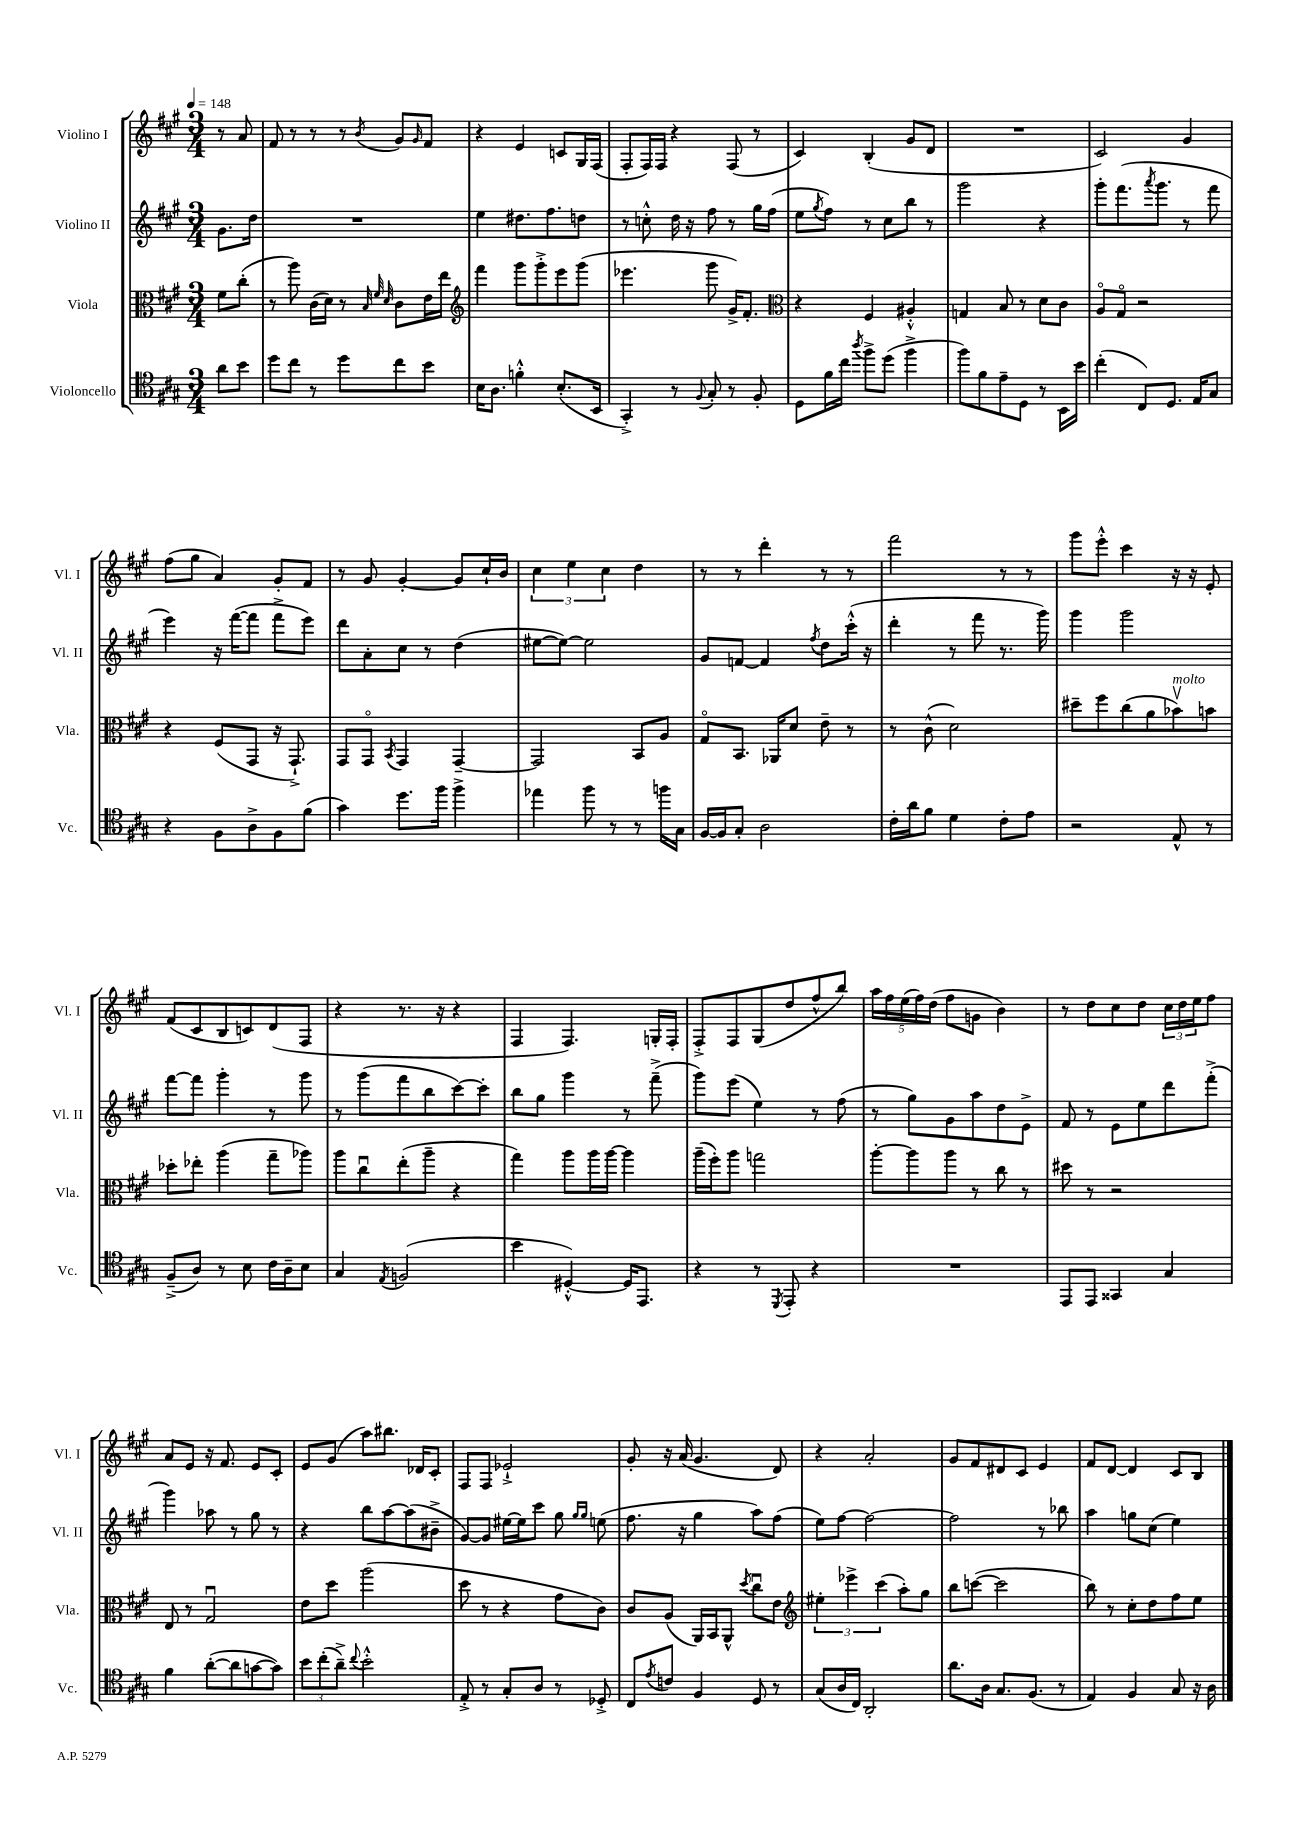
<<
\new StaffGroup <<
\new Staff = "s0" \with { instrumentName = "Violino I" shortInstrumentName = "Vl. I" } {
    \clef treble \key a \major \numericTimeSignature \time 3/4 \partial 4 \tempo 4 = 148
    r8 a'8 |
    fis'8 r8 r8 r8 \acciaccatura { b'8 } gis'8 \grace { gis'16 } fis'8 |
    r4 e'4 c'8 gis16 fis16( |
    fis8-. fis16) fis16 r4 fis8( r8 |
    cis'4) b4-.( gis'8 d'8 |
    R2. |
    cis'2) gis'4 |
    fis''8( gis''8 a'4) gis'8-. fis'8 |
    r8 gis'8 gis'4~-. gis'8 cis''16-! b'16 |
    \tuplet 3/2 { cis''4 e''4 cis''4 } d''4 |
    r8 r8 d'''4-. r8 r8 |
    fis'''2 r8 r8 |
    gis'''8 e'''8-.-^ cis'''4 r16 r16 e'8-. |
    fis'8( cis'8 b8 c'8) d'8( fis8 |
    r4 r8. r16 r4 |
    fis4 fis4.) g16-. fis16-. |
    fis8-.-> fis8 gis8( d''8 fis''8-^ b''8) |
    \tuplet 5/4 { a''16 fis''16 e''16( fis''16) d''16( } fis''8 g'8 b'4) |
    r8 d''8 cis''8 d''8 \tuplet 3/2 { cis''16 d''16 e''16 } fis''8 |
    a'8 e'8 r16 fis'8. e'8 cis'8-. |
    e'8 gis'8( a''8) bis''8. des'16 cis'8-. |
    fis8 fis8 ees'2-!-> |
    gis'8-. r16 a'16( gis'4. d'8) |
    r4 a'2-. |
    gis'8 fis'8 dis'8 cis'8 e'4 |
    fis'8 d'8~ d'4 cis'8 b8 \bar "|." |
}
\new Staff = "s1" \with { instrumentName = "Violino II" shortInstrumentName = "Vl. II" } {
    \clef treble \key a \major \numericTimeSignature \time 3/4 \partial 4
    gis'8. d''16 |
    R2. |
    e''4 dis''8. fis''8. d''8 |
    r8 c''8-.-^ d''16 r16 fis''8 r8 gis''16 fis''16( |
    e''8 \acciaccatura { gis''8 } fis''8) r8 cis''8 b''8 r8 |
    gis'''2 r4 |
    gis'''8-. fis'''8.( \acciaccatura { a'''8 } gis'''8. r8 fis'''8 |
    e'''4) r16 fis'''16~( fis'''8 fis'''8-> e'''8) |
    d'''8 a'8-. cis''8 r8 d''4( |
    eis''8~ eis''8~) eis''2 |
    gis'8 f'8~ f'4 \acciaccatura { fis''8 } d''8 cis'''16-.-^( r16 |
    d'''4-. r8 fis'''8 r8. gis'''16) |
    gis'''4 gis'''2 |
    fis'''8~ fis'''8 gis'''4-. r8 gis'''8 |
    r8 gis'''8( fis'''8 b''8 cis'''8~) cis'''8-. |
    b''8 gis''8 gis'''4 r8 fis'''8--->( |
    gis'''8) e'''8( e''4) r8 fis''8( |
    r8 gis''8) gis'8 a''8 d''8 e'8-> |
    fis'8 r8 e'8 e''8 d'''8 fis'''8-.->( |
    gis'''4) aes''8 r8 gis''8 r8 |
    r4 b''8 a''8~ a''8( bis'8---> |
    gis'8~) gis'8 eis''16~ eis''16 cis'''8 gis''8 \grace { gis''16 gis''16 } e''8( |
    fis''8. r16 gis''4 a''8) fis''8( |
    e''8) fis''8~ fis''2~ |
    fis''2 r8 bes''8 |
    a''4 g''8 cis''8( e''4) \bar "|." |
}
\new Staff = "s2" \with { instrumentName = "Viola" shortInstrumentName = "Vla." } {
    \clef alto \key a \major \numericTimeSignature \time 3/4 \partial 4
    fis'8 cis''8-.( |
    r8 a''8) cis'16( d'16) r8 \grace { b32 fis'32 d'32 } cis'8 e'16 e''16 |
    \clef treble fis'''4 gis'''8 gis'''8-.-> e'''8 gis'''8( |
    ees'''4. gis'''8 gis'16->) fis'8.-. |
    \clef alto r4 fis4 ais4-.-^ |
    g4 b8 r8 d'8 cis'8 |
    a8\flageolet gis8\flageolet r2 |
    r4 fis8( gis,8 r16 gis,8.-!->) |
    gis,8 gis,8\flageolet \acciaccatura { b,8 } gis,4 gis,4~-- |
    gis,2 b,8 a8 |
    gis8\flageolet b,8. aes,16 d'8 e'8-- r8 |
    r8 cis'8-^( d'2) |
    dis''8-- fis''8 cis''8( a'8 bes'8\upbow^\markup { \italic "molto" }) b'8 |
    des''8-. ees''8-. a''4( gis''8-- aes''8) |
    a''8 cis''8\downbow e''8-.( a''8-- r4 |
    gis''4) a''8 a''16 a''16~ a''4 |
    a''16--( fis''16-.) a''8 g''2 |
    a''8~-. a''8 a''8 r8 cis''8 r8 |
    dis''8 r8 r2 |
    e8 r8 gis2\downbow |
    e'8 d''8 a''2( |
    d''8 r8 r4 gis'8 cis'8) |
    cis'8 a8( a,16) b,16 a,8-^ \acciaccatura { d''8 } cis''8\downbow e'8 |
    \clef treble \tuplet 3/2 { eis''4-. ees'''4-> cis'''4( } a''8-.) gis''8 |
    b''8 c'''8~( c'''2 |
    b''8) r8 cis''8-. d''8 fis''8 e''8 \bar "|." |
}
\new Staff = "s3" \with { instrumentName = "Violoncello" shortInstrumentName = "Vc." } {
    \clef tenor \key a \major \numericTimeSignature \time 3/4 \partial 4
    a'8 b'8 |
    d''8 cis''8 r8 d''8 cis''8 b'8 |
    b16 a8. f'4-.-^ b8.-.( b,16 |
    gis,4-.->) r8 \appoggiatura { fis8 } gis8-. r8 fis8-. |
    d8 fis'16 cis''16 \acciaccatura { a''8 } fis''8-> d''8( fis''4-> |
    fis''8) fis'8 e'8-- d8 r8 b,16 b'16 |
    cis''4-.( cis8) d8. e16 gis8 |
    r4 fis8 a8-> fis8 fis'8( |
    gis'4) d''8. fis''16 fis''4-> |
    ees''4 fis''8 r8 r8 f''16 gis16 |
    fis16~ fis16 gis8-. a2 |
    cis'16-. a'16 fis'8 d'4 cis'8-. e'8 |
    r2 e8-^ r8 |
    fis8--->( a8) r8 b8 cis'16 a16-- b8 |
    gis4 \acciaccatura { e8 } f2( |
    b'4 dis4~-.-^) dis16 e,8. |
    r4 r8 \acciaccatura { d,8 } e,8-. r4 |
    R2. |
    e,8 e,8 gisis,4 gis4 |
    fis'4 a'8~-.( a'8 g'8~ g'8) |
    \tuplet 3/2 { b'8 cis''8-.( a'8--->) } \appoggiatura { cis''8 } b'2-.-^ |
    e8-.-> r8 gis8-. a8 r8 des8-.-> |
    cis8 \acciaccatura { e'8 } c'8 fis4 d8 r8 |
    gis8( a16 cis16) a,2-. |
    a'8. a16 gis8. fis8.( r8 |
    e4) fis4 gis8 r16 a16 \bar "|." |
}
>>
>>
\layout { \context { \Score \remove "Bar_number_engraver" } }
